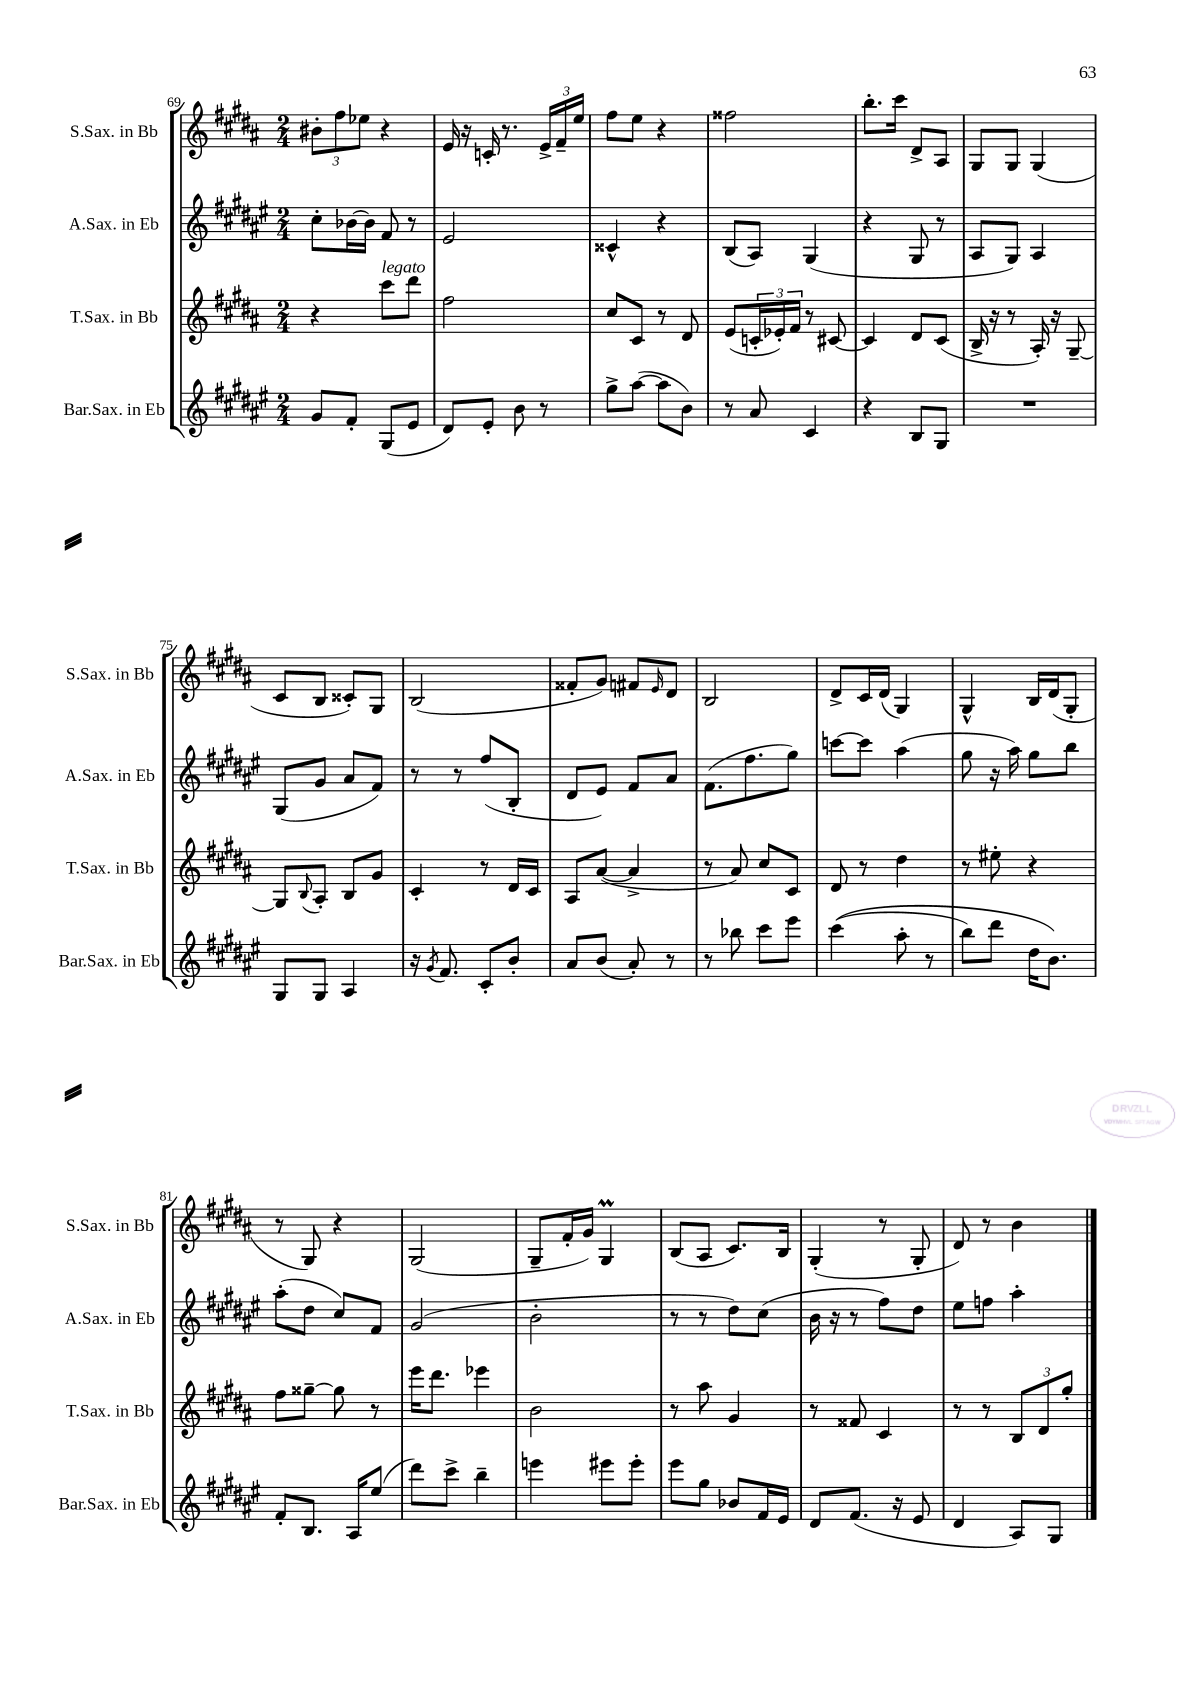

**kern	**kern	**kern	**kern
*part4	*part3	*part2	*part1
*staff4	*staff3	*staff2	*staff1
*I"Bar.Sax. in Eb	*I"T.Sax. in Bb	*I"A.Sax. in Eb	*I"S.Sax. in Bb
*I'Bar.Sax. in Eb	*I'T.Sax. in Bb	*I'A.Sax. in Eb	*I'S.Sax. in Bb
*clefG2	*clefG2	*clefG2	*clefG2
*k[f#c#g#d#a#e#]	*k[f#c#g#d#a#]	*k[f#c#g#d#a#e#]	*k[f#c#g#d#a#]
*M2/4	*M2/4	*M2/4	*M2/4
=69	=69	=69	=69
8g#/L	4r	8cc#'\L	12b#X'\L
.	.	.	12ff#\
8f#'/J	.	[16b-X\L	.
.	.	.	12ee-X\J
.	.	16b-\JJ]	.
!	!LO:TX:a:i:t=legato	!	!
(8G#/L	8ccc#\L	8f#/	4r
8e#/J	8ddd#\J	8r	.
=70	=70	=70	=70
8d#/L)	2ff#\	2e#/	16e/
.	.	.	16r
8e#'/J	.	.	16cn'/
.	.	.	8.r
8b\	.	.	.
8r	.	.	24e^/LL
.	.	.	24f#~/
.	.	.	24ee/JJ
=71	=71	=71	=71
8gg#^\L	8cc#/L	4c##X^^/	8ff#\L
([8aa#\J	8c#/J	.	8ee\J
8aa#\L]	8r	4r	4r
8b\J)	8d#/	.	.
=72	=72	=72	=72
8r	(8e/L	(8B/L	2ff##X\
8a#/	24cn'/L	8A#/J)	.
.	24e-X'/)	.	.
.	24f#/JJ	.	.
4c#/	8r	(4G#/	.
.	[8c#X/	.	.
=73	=73	=73	=73
4r	4c#/]	4r	8.bb'\L
.	.	.	16ccc#\Jk
8B/L	8d#/L	8G#/	8d#^/L
8G#/J	(8c#/J	8r	8A#/J
=74	=74	=74	=74
2r	16B^/	8A#/L	8G#/L
.	16r	.	.
.	8r	8G#/J)	8G#/J
.	16A#'/)	4A#/	(4G#/
.	16r	.	.
.	[8G#~/	.	.
!!LO:LB:g=z
=75	=75	=75	=75
8G#/L	8G#/L]	(8G#/L	8c#/L
.	8qqB/	.	.
8G#/J	8A#'/J	8g#/J	8B/J
4A#/	8B/L	8a#/L	8c##X'/L)
.	8g#/J	8f#/J)	8G#/J
=76	=76	=76	=76
16r	4c#'/	8r	(2B/
8qg#/	.	.	.
8.f#/	.	.	.
.	.	8r	.
8c#'/L	8r	(8ff#/L	.
8b'/J	16d#/LL	8B'/J	.
.	16c#/JJ	.	.
=77	=77	=77	=77
8a#/L	8A#/L	8d#/L	8f##X'/L
(8b/J	([8a#/J	8e#/J)	8g#/J)
8a#'/)	4a#^/]	8f#/L	8f#X/L
.	.	.	16qqe/
8r	.	8a#/J	8d#/J
=78	=78	=78	=78
8r	8r	(8.f#\L	2B/
8bb-X\	8a#/)	.	.
.	.	8.ff#\	.
8ccc#\L	8cc#/L	.	.
8eee#\J	8c#/J	8gg#\J)	.
=79	=79	=79	=79
((4ccc#\	8d#/	[8cccn\L	8d#^/L
.	8r	8ccc\J]	16c#/L
.	.	.	(16d#/JJ
8aa#'\	4dd#\	(4aa#\	4G#/)
8r	.	.	.
=80	=80	=80	=80
8bb\L)	8r	8gg#\	4G#^^/
8ddd#\J	8ee#X'\	16r	.
.	.	16aa#\)	.
16dd#\KL	4r	8gg#\L	16B/LL
8.b\J)	.	.	(16d#/J
.	.	8bb\J	8G#'/J
!!LO:LB:g=z
=81	=81	=81	=81
8f#'/L	8ff#\L	(8aa#'\L	8r
8.B/J	[8gg##X~\J	8dd#\J	8G#/)
.	8gg##\]	8cc#/L)	4r
16A#/KL	.	.	.
(8ee#/J	8r	8f#/J	.
=82	=82	=82	=82
8ddd#\L)	16eee\KL	(2g#/	(2G#/
.	8.ddd#\J	.	.
8ccc#^\J	.	.	.
4bb~\	4eee-X\	.	.
=83	=83	=83	=83
4eeen\	2b\	2b'\	8G#~/L
.	.	.	16f#'/L
.	.	.	16g#/JJ)
8eee#X\L	.	.	4G#M/
8eee#'\J	.	.	.
=84	=84	=84	=84
8eee#\L	8r	8r	(8B/L
8gg#\J	8aa#\	8r	8A#/J
8b-X/L	4g#/	8dd#\L)	8.c#/L)
16f#/L	.	(8cc#\J	.
16e#/JJ	.	.	16B/Jk
=85	=85	=85	=85
8d#/L	8r	16b\	(4G#'/
.	.	16r	.
(8.f#/J	8f##X/	8r	.
.	4c#/	8ff#\L)	8r
16r	.	.	.
8e#/	.	8dd#\J	8G#'/
=86	=86	=86	=86
4d#/	8r	8ee#\L	8d#/)
.	8r	8ffn\J	8r
8A#/L)	12B/L	4aa#'\	4b\
.	12d#/	.	.
8G#/J	.	.	.
.	12gg#'/J	.	.
==	==	==	==
*-	*-	*-	*-
